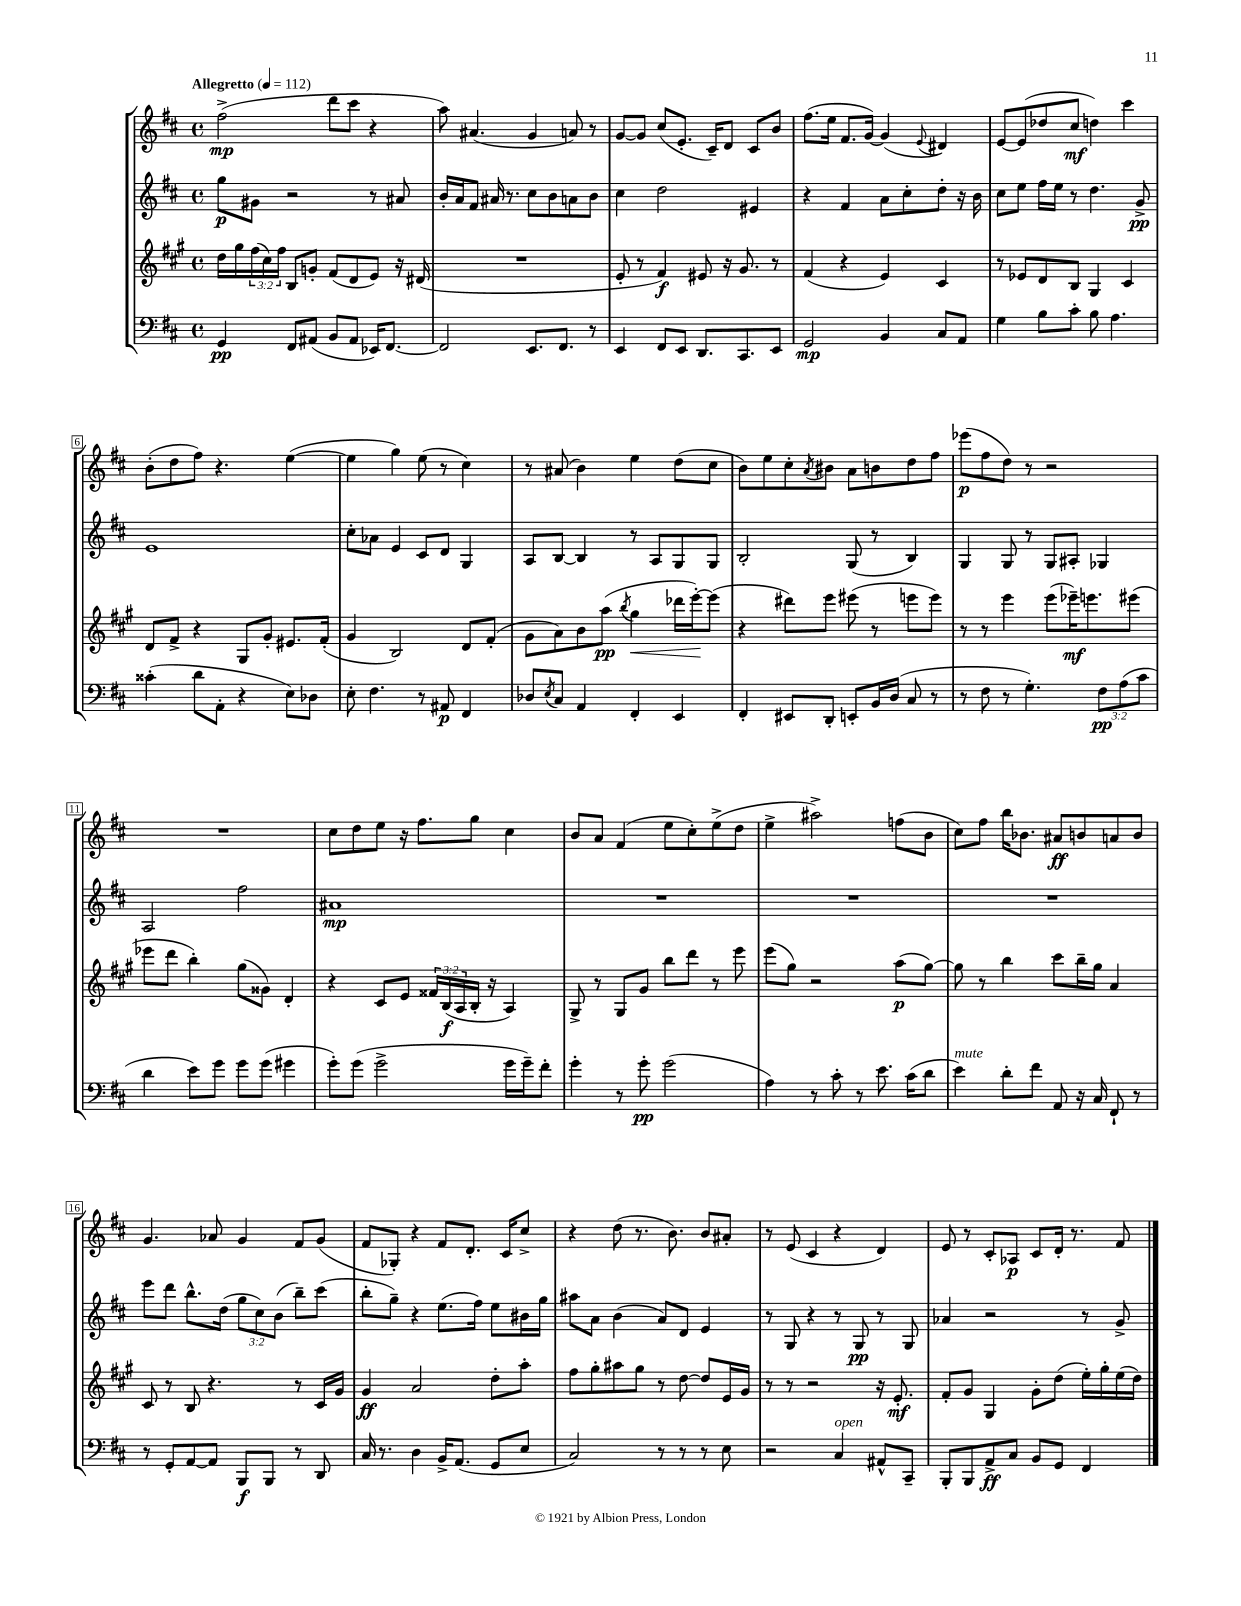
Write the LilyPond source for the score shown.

<<
\new StaffGroup <<
\new Staff = "s0" {
    \clef treble \key d \major \defaultTimeSignature \time 4/4 \tempo "Allegretto" 4 = 112
    fis''2->\mp( d'''8 cis'''8 r4 |
    a''8) ais'4.( g'4 a'8) r8 |
    g'8~ g'8 cis''8( e'8.-. cis'16--) d'8 cis'8 b'8 |
    fis''8.( e''16 fis'8. g'16~) g'4( \appoggiatura { e'8 } dis'4) |
    e'8~ e'8( des''8 cis''8\mf d''4) cis'''4 |
    b'8-.( d''8 fis''8) r4. e''4~( |
    e''4 g''4) e''8( r8 cis''4) |
    r8 ais'8( b'4) e''4 d''8( cis''8 |
    b'8) e''8 cis''8-. \acciaccatura { a'8 } bis'8 a'8 b'8 d''8 fis''8 |
    ees'''8\p( fis''8 d''8) r8 r2 |
    R1 |
    cis''8 d''8 e''8 r16 fis''8. g''8 cis''4 |
    b'8 a'8 fis'4( e''8 cis''8-.) e''8->( d''8 |
    e''4-> ais''2->) f''8( b'8 |
    cis''8) fis''8 b''16 bes'8. ais'8\ff b'8 a'8 b'8 |
    g'4. aes'8 g'4 fis'8 g'8( |
    fis'8 ges8-.) r4 fis'8 d'8.-. cis'16 cis''8-> |
    r4 d''8( r8. b'8.) b'8 ais'8-. |
    r8 e'8( cis'4 r4 d'4) |
    e'8 r8 cis'8-. aes8\p cis'8 d'16-. r8. fis'8 \bar "|." |
}
\new Staff = "s1" {
    \clef treble \key d \major \defaultTimeSignature \time 4/4 \override Staff.TupletNumber.text = #tuplet-number::calc-fraction-text
    g''8\p gis'8 r2 r8 ais'8 |
    b'16-. a'16 fis'8 ais'16 r8. cis''8 b'8 a'8 b'8 |
    cis''4 d''2 eis'4 |
    r4 fis'4 a'8 cis''8-. d''8-. r16 b'16 |
    cis''8 e''8 fis''16 e''16 r8 d''4. g'8->\pp |
    e'1 |
    cis''8-. aes'8 e'4 cis'8 d'8 g4 |
    a8 b8~ b4 r8 a8 g8 g8 |
    b2-. g8( r8 b4) |
    g4 g8 r8 g8 ais8-. ges4 |
    a2 fis''2 |
    ais'1\mp |
    R1 |
    R1 |
    R1 |
    e'''8 d'''8 b''8.-^ d''16( \tuplet 3/2 { g''8 cis''8) b'8( } b''8--) cis'''8( |
    b''8-. g''8--) r4 e''8.( fis''16) e''8 bis'16 g''16 |
    ais''8 a'8 b'4( a'8) d'8 e'4 |
    r8 g8 r4 r8 g8\pp r8 g8 |
    aes'4 r2 r8 g'8-> \bar "|." |
}
\new Staff = "s2" {
    \clef treble \key a \major \defaultTimeSignature \time 4/4 \override Staff.TupletNumber.text = #tuplet-number::calc-fraction-text
    d''16 gis''16 \tuplet 3/2 { fis''16( cis''16) fis''16 } b8 g'8-. fis'8( d'8 e'8) r16 dis'16( |
    R1 |
    e'8-. r8 fis'4\f) eis'8 r16 gis'8. r8 |
    fis'4( r4 e'4) cis'4 |
    r8 ees'8 d'8 b8 gis4 cis'4 |
    d'8 fis'8-> r4 gis8 gis'8-. eis'8. fis'16-.( |
    gis'4 b2) d'8 fis'8-.( |
    gis'8 a'8) b'8 a''8\pp( \acciaccatura { b''8 } gis''4\< des'''16 e'''16~-.\!) e'''8( |
    r4 dis'''8) e'''8 eis'''8( r8 e'''8 e'''8) |
    r8 r8 e'''4 e'''8( ees'''16--\mf) e'''8. eis'''8( |
    ees'''8 d'''8 b''4-.) gis''8( gisis'8) d'4-. |
    r4 cis'8 e'8 \tuplet 3/2 { fisis'16 b16\f( a16 } b16-. r16 a4) |
    gis8-> r8 gis8 gis'8 b''8 d'''8 r8 e'''8 |
    e'''8( gis''8) r2 a''8\p( gis''8~) |
    gis''8 r8 b''4 cis'''8 b''16-- gis''16 a'4 |
    cis'8 r8 b8 r4. r8 cis'16 gis'16 |
    gis'4\ff a'2 d''8-. a''8-. |
    fis''8 gis''8-. ais''8 gis''8 r8 d''8~ d''8 e'16 gis'16 |
    r8 r8 r2 r16 e'8.-.\mf |
    fis'8-. gis'8 gis4 gis'8-. d''8( e''16-.) gis''16-. e''16( d''16) \bar "|." |
}
\new Staff = "s3" {
    \clef bass \key d \major \defaultTimeSignature \time 4/4 \override Staff.TupletNumber.text = #tuplet-number::calc-fraction-text
    g,4\pp fis,8 ais,8( b,8 ais,8 ees,16) fis,8.~ |
    fis,2 e,8. fis,8. r8 |
    e,4 fis,8 e,8 d,8. cis,8. e,8 |
    g,2\mp b,4 cis8 a,8 |
    g4 b8 cis'8-. b8 a4. |
    cisis'4-.( d'8 a,8-. r4 e8) des8 |
    e8-. fis4. r8 ais,8\p fis,4 |
    des8 \acciaccatura { e8 } cis8 a,4 fis,4-. e,4 |
    fis,4-. eis,8 d,8-. e,8-. b,16 d16( cis8 r8 |
    r8 fis8 r8 g4.-.) \tuplet 3/2 { fis8\pp a8( cis'8 } |
    d'4 e'8) g'8 g'8 g'8( gis'4 |
    g'8-.) g'8( g'2-> g'16 g'16--) fis'8-. |
    g'4-. r8 g'8-.\pp g'2( |
    a4) r8 cis'8-. r8 e'8. cis'16( d'8 |
    e'4^\markup { \italic "mute" }) d'8-. fis'8 a,8 r16 cis16 fis,8-! r8 |
    r8 g,8-. a,8~ a,8 b,,8\f b,,8 r8 d,8 |
    cis16 r8. d4 b,16-> a,8.( g,8 e8 |
    cis2) r8 r8 r8 e8 |
    r2 cis4^\markup { \italic "open" } ais,8-^ cis,8-- |
    b,,8-. b,,8 a,8->\ff cis8 b,8 g,8 fis,4 \bar "|." |
}
>>
>>
\layout { \context { \Score \override BarNumber.stencil = #(make-stencil-boxer 0.1 0.3 ly:text-interface::print) } }
